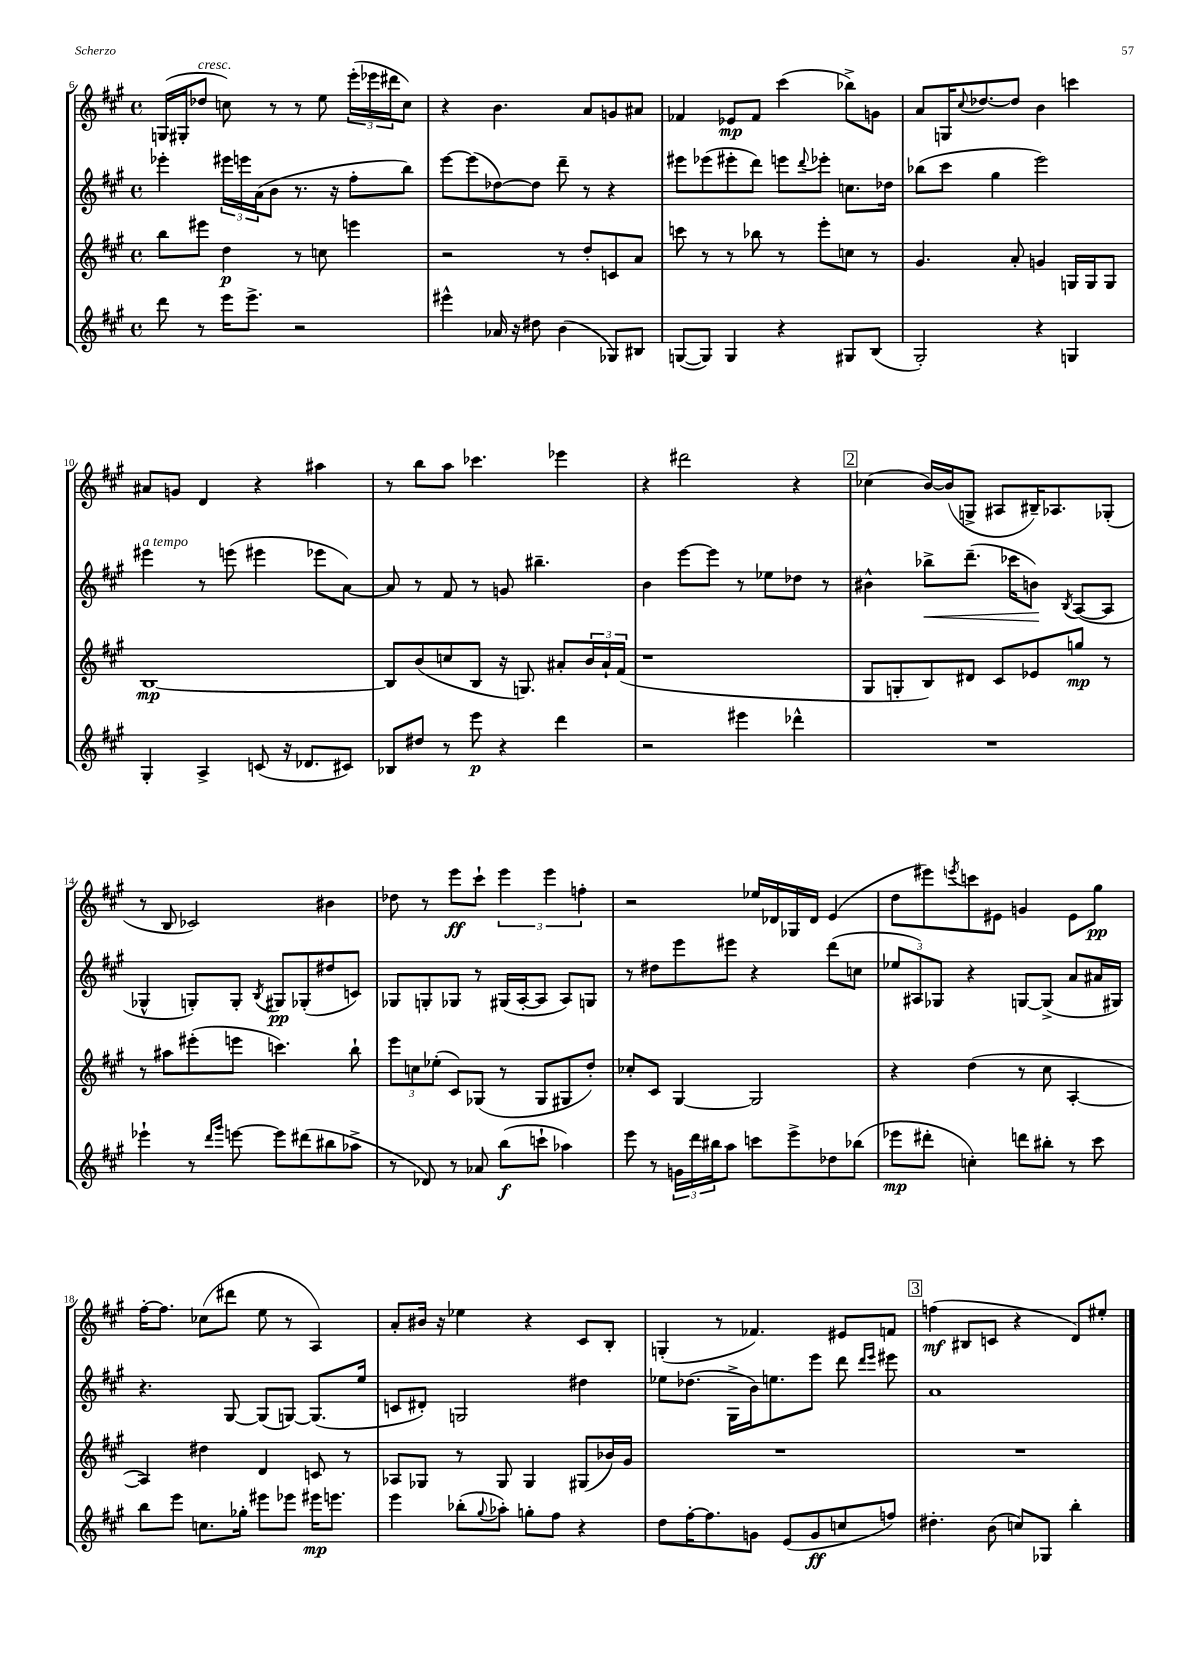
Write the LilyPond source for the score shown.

<<
\new StaffGroup <<
\new Staff = "s0" {
    \clef treble \key a \major \defaultTimeSignature \time 4/4
    g16( gis16-. des''8^\markup { \italic "cresc." } c''8) r8 r8 e''8 \tuplet 3/2 { e'''16-.( ees'''16 dis'''16 } c''8) |
    r4 b'4. a'8 g'8 ais'8 |
    fes'4 ees'8\mp fes'8 cis'''4( bes''8->) g'8 |
    a'8 g16 \appoggiatura { cis''8 } des''8.~ des''8 b'4 c'''4 |
    ais'8 g'8 d'4 r4 ais''4 |
    r8 b''8 a''8 ces'''4. ees'''4 |
    r4 dis'''2 r4 |
    \mark \markup { \box "2" } ces''4( b'16~) b'16( g8-> ais8 bis16--) aes8. ges8-.( |
    r8 b8 ces'2) bis'4 |
    des''8 r8 e'''8\ff cis'''8-! \tuplet 3/2 { e'''4 e'''4 f''4-. } |
    r2 ees''16 des'16 ges16 des'16 e'4( |
    d''8 eis'''8) \acciaccatura { e'''8 } c'''8 eis'8 g'4 eis'8 gis''8\pp |
    fis''16~-. fis''8. ces''8( dis'''8 e''8 r8 a4) |
    a'8-. bis'16 r16 ees''4 r4 cis'8 b8-. |
    g4-.( r8 fes'4.) eis'8 f'8 |
    \mark \markup { \box "3" } f''4\mf( bis8 c'8 r4 d'8) eis''8-. \bar "|." |
}
\new Staff = "s1" {
    \clef treble \key a \major \defaultTimeSignature \time 4/4
    ees'''4-. \tuplet 3/2 { eis'''16 e'''16 a'16( } b'8 r8. r16 fis''8-. b''8) |
    e'''8~ e'''8( des''8~) des''8 d'''8-- r8 r4 |
    eis'''8 ees'''8( eis'''8-. d'''8) e'''8 \appoggiatura { d'''8 } ees'''8-. c''8. des''16 |
    bes''8( cis'''8 gis''4 e'''2) |
    eis'''4^\markup { \italic "a tempo" } r8 e'''8( eis'''4 ees'''8 a'8~) |
    a'8 r8 fis'8 r8 g'8 bis''4.-- |
    b'4 e'''8~ e'''8 r8 ees''8 des''8 r8 |
    \mark \markup { \box "2" } bis'4-^ bes''8->\< d'''8.--( ces'''16 b'8\!) \acciaccatura { b8 } a8~( a8 |
    ges4-^ g8-.) g8-. \acciaccatura { b8 } gis8\pp ges8-.( dis''8 c'8) |
    ges8 g8-. ges8 r8 gis16( a16~-. a8 a8) g8 |
    r8 dis''8 e'''8 eis'''8 r4 d'''8( c''8 |
    \tuplet 3/2 { ees''8 ais8) ges8 } r4 g8~ g8->( a'8 ais'16 gis16) |
    r4. gis8~ gis8( g8~) g8.( e''16 |
    c'8 dis'8-.) g2 dis''4 |
    ees''8 des''8.( gis16-> b'16) e''8. e'''8 d'''8 \grace { d'''16 e'''16 } eis'''8 |
    \mark \markup { \box "3" } a'1 \bar "|." |
}
\new Staff = "s2" {
    \clef treble \key a \major \defaultTimeSignature \time 4/4
    b''8 eis'''8 d''4\p r8 c''8 e'''4 |
    r2 r8 d''8-. c'8 a'8 |
    c'''8 r8 r8 bes''8 r8 e'''8-. c''8 r8 |
    gis'4. a'8-. g'4 g16 g16 g8 |
    b1~\mp |
    b8 b'8( c''8 b8 r16 g8.) ais'8-. \tuplet 3/2 { b'16 ais'16-! fis'16( } |
    r1 |
    \mark \markup { \box "2" } gis8 g8-. b8) dis'8 cis'8 ees'8 g''8\mp r8 |
    r8 ais''8 eis'''8-.( e'''8 c'''4.) b''8-! |
    \tuplet 3/2 { e'''8 c''8 ees''8-.( } cis'8) ges8( r8 ges8 gis8 d''8-.) |
    ces''8-. cis'8 gis4~ gis2 |
    r4 d''4( r8 cis''8 a4~-. |
    a4) dis''4 d'4 c'8 r8 |
    aes8 ges8 r8 ges8 ges4 gis8( bes'16) gis'16 |
    R1 |
    \mark \markup { \box "3" } R1 \bar "|." |
}
\new Staff = "s3" {
    \clef treble \key a \major \defaultTimeSignature \time 4/4
    d'''8 r8 e'''16 e'''8.-> r2 |
    eis'''4-^ aes'16 r16 dis''8 b'4( ges8) bis8 |
    g8~( g8) g4 r4 gis8 b8( |
    gis2-.) r4 g4 |
    gis4-. a4-> c'8( r16 des'8. cis'8) |
    bes8 dis''8 r8 e'''8\p r4 d'''4 |
    r2 eis'''4 des'''4-^ |
    \mark \markup { \box "2" } R1 |
    ees'''4-! r8 \grace { d'''16 gis'''16 } e'''8~ e'''8 dis'''8( bis''8 aes''8-> |
    r8 des'8) r8 aes'8 b''8\f( c'''8-! aes''4) |
    e'''8 r8 \tuplet 3/2 { g'16 d'''16 bis''16 } a''8 c'''8 e'''8-> des''8 bes''8( |
    ees'''8\mp dis'''8-. c''4-.) d'''8 bis''8-. r8 cis'''8 |
    b''8 e'''8 c''8. ges''16-. eis'''8 ees'''8 eis'''16\mp e'''8. |
    e'''4 bes''8-.( \appoggiatura { gis''8 } aes''8-.) g''8-. fis''8 r4 |
    d''8 fis''16~-. fis''8. g'8 e'8( g'8\ff c''8 f''8) |
    \mark \markup { \box "3" } dis''4.-. b'8( c''8) ges8 b''4-. \bar "|." |
}
>>
>>
\layout { \context { \Score currentBarNumber = #6 } }
